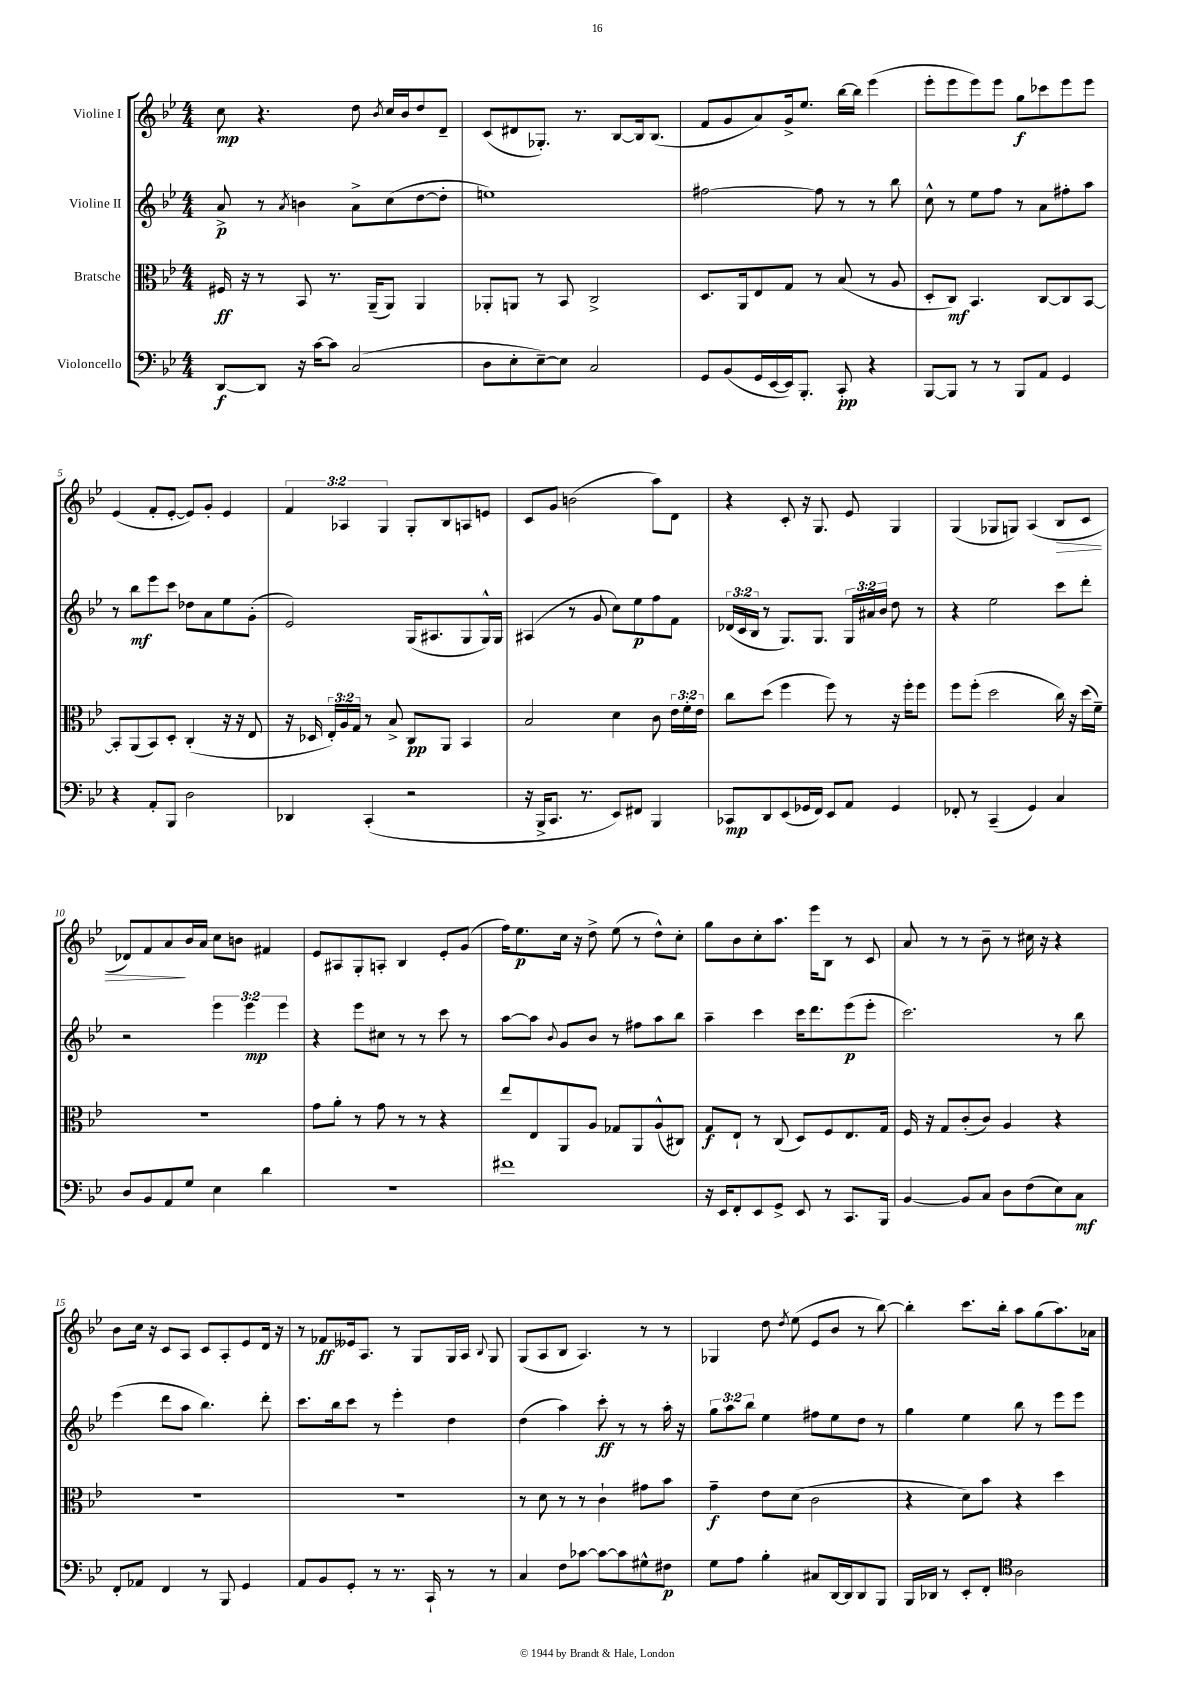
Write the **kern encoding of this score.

**kern	**kern	**kern	**kern
*staff4	*staff3	*staff2	*staff1
*clefF4	*clefC3	*clefG2	*clefG2
*k[b-e-]	*k[b-e-]	*k[b-e-]	*k[b-e-]
*M4/4	*M4/4	*M4/4	*M4/4
[8DD	16F#	8a^	8cc
.	16r	.	.
8DD]	8r	8r	4.r
.	.	8qa	.
16r	8BB-	4b	.
[16c	.	.	.
8c]	8.r	.	.
(2C	.	8a^	8dd
.	(16AA~	.	.
.	.	.	8qb-
.	8AA)	(8cc	16cc
.	.	.	16b-
.	4AA	[8dd	8dd
.	.	8dd']	8d~
=	=	=	=
8D	8AA-'	1ee)	(8c
8E-'	8AA	.	8d#
[8E-~)	8r	.	8.G-')
8E-]	8BB-	.	.
.	.	.	8.r
2C	2C^	.	.
.	.	.	[8B-
.	.	.	16B-]
.	.	.	(8.B-
=	=	=	=
8GG	8.D	[2ff#	8f
(8BB-	.	.	8g
.	16AA	.	.
16GG	8E-	.	8a)
[16EE-	.	.	.
16EE-])	8G	.	16g^
8.BBB-'	.	.	8.ee-
.	8r	8ff#]	.
8CC'	(8B-	8r	[16bb-
.	.	.	16bb-]
4r	8r	8r	(4eee-
.	8A	8bb-	.
=	=	=	=
[8BBB-	8D'	8cc^^	8eee-'
8BBB-]	8C)	8r	8eee-
8r	4.BB-	8ee-	8eee-)
8r	.	8ff	8eee-
8BBB-	.	8r	8gg
8AA	[8C	8a	8ccc-
4GG	8C]	8ff#'	8eee-
.	[8BB-	8aa	8eee-
=	=	=	=
4r	8BB-']	8r	(4e-
.	(8AA	8bb-	.
8AA'	8BB-)	8eee-	8f'
8BBB-	8D'	8ccc	[8e-'
2D	(4C'	8dd-	8e-])
.	.	8a	8g'
.	16r	8ee-	4e-
.	16r	.	.
.	8E-	(8g'	.
=	=	=	=
4DD-	16r	2e-)	6f
.	16D-	.	.
.	24E-')	.	.
.	24A	.	6A-
.	24G	.	.
(4CC'	8r	.	.
.	.	.	6G
.	8B-^	.	.
2r	8C	(16G	8G'
.	.	8.A#	.
.	8AA	.	8B-
.	4BB-	8G	8A
.	.	16G^^)	8e
.	.	16G	.
=	=	=	=
16r	2B-	(4A#	8c
16BBB-^	.	.	.
8.CC	.	.	8g
.	.	8r	(2b
8.r	.	.	.
.	.	8g	.
8EE-)	4d	8cc)	.
8FF#	.	8ee-	.
4BBB-	8c	8ff	8aa)
.	24e-	8f	8d
.	24f'	.	.
.	24e-	.	.
=	=	=	=
8CC-	8cc	(24d-	4r
.	.	24c	.
.	.	24B-	.
8DD	(8dd	8r	.
(8EE-	4ff	8.G)	8c'
16GG-	.	.	16r
16FF)	.	8.G	8.G
8EE-	8ff)	.	.
8AA	8r	24G	8e-
.	.	24a#	.
.	.	24b-	.
4GG-	16r	8dd	4G
.	16ff'	.	.
.	8ff	8r	.
=	=	=	=
8FF-'	8ff	4r	(4G
8r	(8ff'	.	.
(4CC~	2dd	2ee-	8G-
.	.	.	8G)
4GG)	.	.	(4A
4C	16cc)	8ccc	8B-
.	16r	.	.
.	(16dd	8ddd'	8c
.	16f~)	.	.
=	=	=	=
8D	1r	2r	8d-)
8BB-	.	.	8f
8AA	.	.	8a
8G	.	.	16b-
.	.	.	16a
4E-	.	6eee-	8cc
.	.	.	8b
.	.	6eee-	.
4d	.	.	4f#
.	.	6eee-	.
=	=	=	=
1r	8g	4r	8e-
.	8a'	.	8A#
.	8r	8eee-	8G'
.	8g	8cc#	8A'
.	8r	8r	4B-
.	8r	8r	.
.	4r	8ccc	8e-'
.	.	8r	(8g
=	=	=	=
1f#	8ee-	[8aa	16ff)
.	.	.	8.ee-
.	8E-	8aa]	.
.	.	8qqb-	.
.	8AA	8g	16cc
.	.	.	16r
.	8A	8b-	8dd^
.	8G-	8r	(8ee-
.	8AA	8ff#	8r
.	(8A^^	8aa	8dd^^)
.	8C#)	8bb-	8cc'
=	=	=	=
16r	8G	4aa~	8gg
16EE-	.	.	.
8FF'	8E-`	.	8b-
8EE-	8r	4ccc	8cc'
8GG^	(8C	.	8.aa
8EE-	8D)	16ccc	.
.	.	8.ddd	16eee-
8r	8F	.	8B-
8.CC	8.E-	(8eee-	8r
.	.	8eee-'	8c
16BBB-	16G	.	.
=	=	=	=
[4BB-	16F	2.ccc)	8a
.	16r	.	.
.	8G	.	8r
8BB-]	(8c'	.	8r
8C	8c)	.	8b-~
8D	4A	.	8r
(8F	.	.	16cc#
.	.	.	16r
8E-)	4r	8r	4r
8C	.	8bb-	.
=	=	=	=
8FF'	1r	(4eee-	8b-
8AA-	.	.	16cc
.	.	.	16r
4FF	.	8ddd	8c
.	.	8aa	8A
8r	.	4.bb-)	8c
8BBB-	.	.	8A'
4GG	.	.	8e-
.	.	8ddd'	16d
.	.	.	16r
=	=	=	=
8AA	1r	8.ccc	8r
8BB-	.	.	8f-
.	.	16bb-	.
8GG'	.	8ccc	16e--
.	.	.	8.A
8r	.	8r	.
8.r	.	4eee-'	8r
.	.	.	8G
16CC`	.	.	.
8r	.	4dd	16G
.	.	.	16A
.	.	.	8qqB-
8r	.	.	8G
=	=	=	=
4C	8r	(4dd	(8G
.	8d	.	8A
8F	8r	4aa)	8B-
[8c-	8r	.	4.A)
8c-_	4c`	8ccc'	.
8c-]	.	8r	.
8G#^^	8g#	8r	8r
8F#	8b-	16aa'	8r
.	.	16r	.
=	=	=	=
8G	4g~	12gg	4G-
.	.	12aa	.
8A	.	.	.
.	.	12bb-	.
4B-'	8e-	4ee-	8dd
.	.	.	8qdd
.	(8d	.	(8ee-
8C#	2c	8ff#	8e-
[16DD	.	8ee-	8b-
16DD]	.	.	.
8DD	.	8dd	8r
8BBB-	.	8r	[8bb-)
=	=	=	=
16BBB-	4r	4gg	4bb-']
16DD-	.	.	.
8r	.	.	.
8EE-'	8d)	4ee-	8.ccc
8FF'	8b-	.	.
.	.	.	16bb-'
*clefC4	*	*	*
2A	4r	8bb-	8aa
.	.	8r	(8gg
.	4dd	8eee-	8.aa)
.	.	8eee-	.
.	.	.	16a-
==	==	==	==
*-	*-	*-	*-
